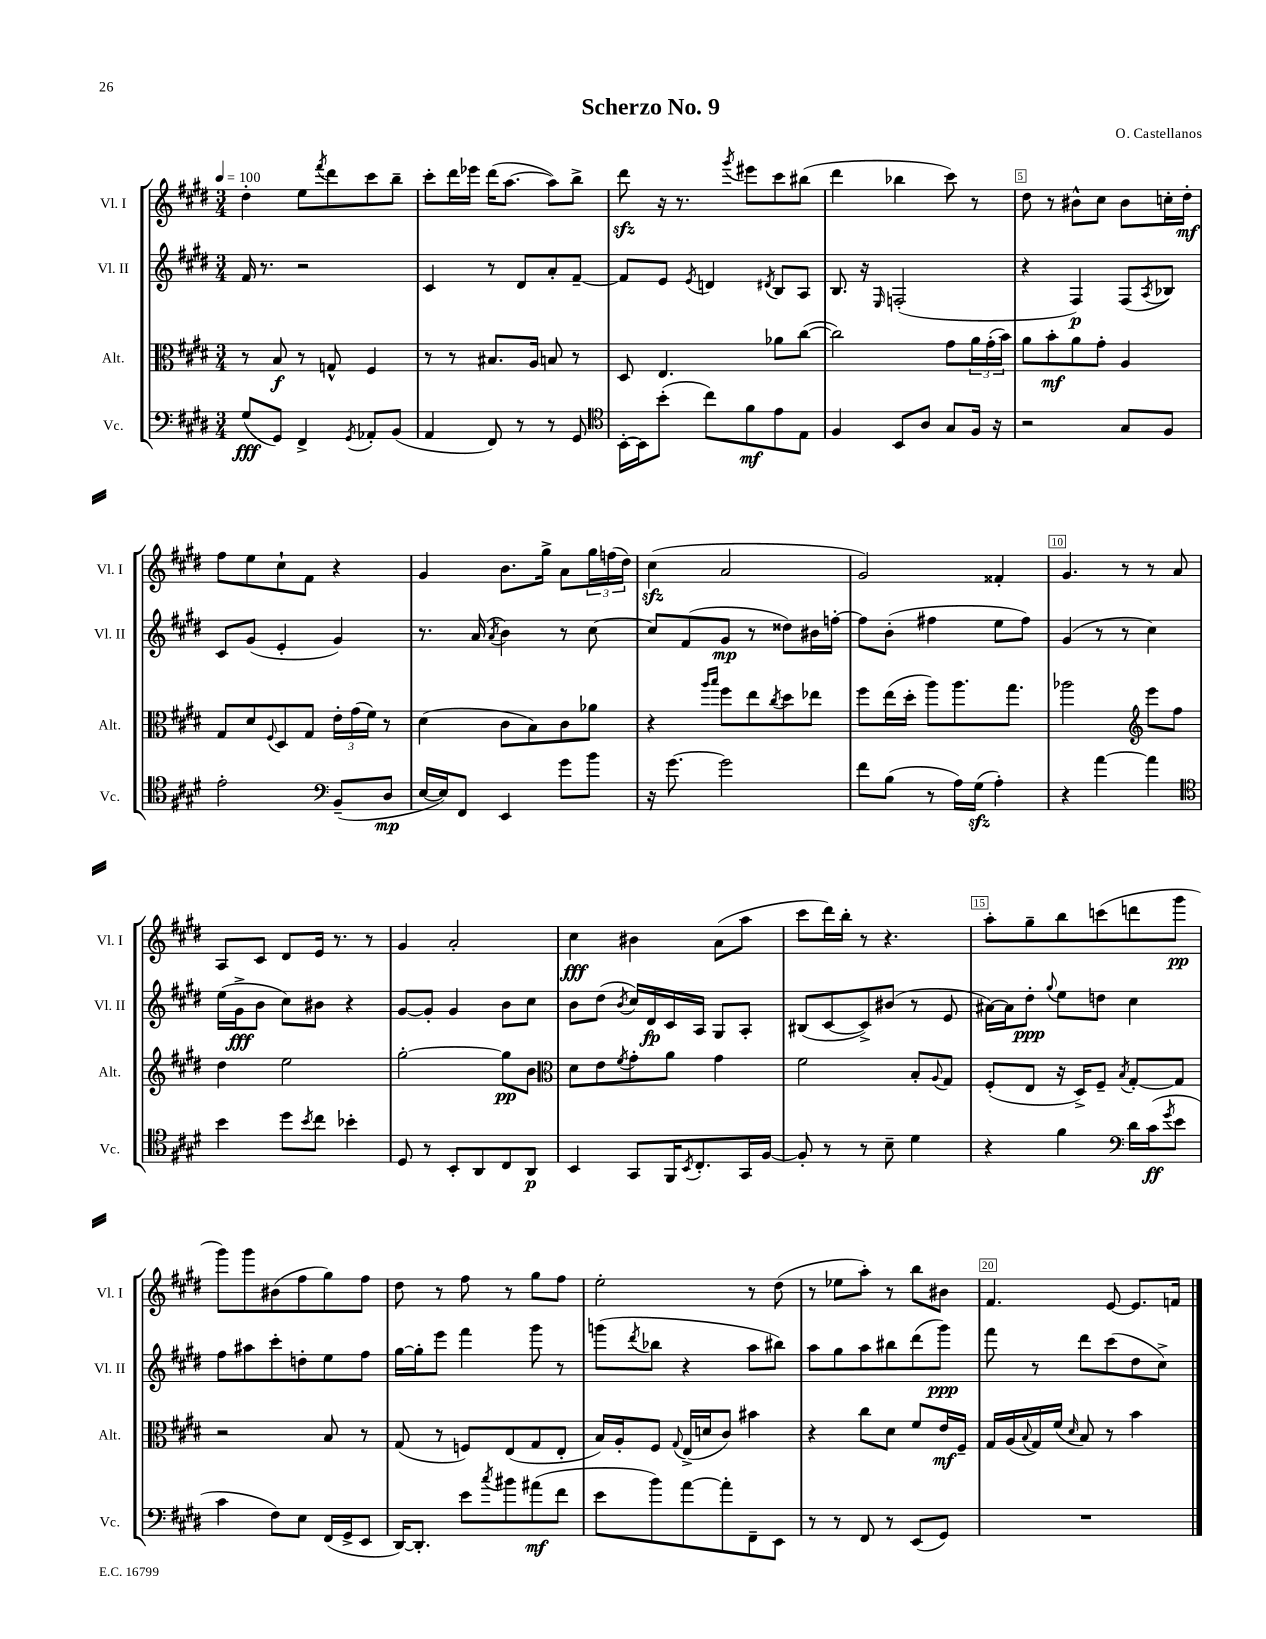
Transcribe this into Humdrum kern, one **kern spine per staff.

**kern	**dynam	**kern	**dynam	**kern	**dynam	**kern	**dynam
*part4	*part4	*part3	*part3	*part2	*part2	*part1	*part1
*staff4	*staff4	*staff3	*staff3	*staff2	*staff2	*staff1	*staff1
*I"Vc.	*	*I"Alt.	*	*I"Vl. II	*	*I"Vl. I	*
*I'Vc.	*	*I'Alt.	*	*I'Vl. II	*	*I'Vl. I	*
*clefF4	*	*clefC3	*	*clefG2	*	*clefG2	*
*k[f#c#g#d#]	*	*k[f#c#g#d#]	*	*k[f#c#g#d#]	*	*k[f#c#g#d#]	*
*M3/4	*	*M3/4	*	*M3/4	*	*M3/4	*
*MM100	*	*MM100	*	*MM100	*	*MM100	*
=1	=1	=1	=1	=1	=1	=1	=1
(8G#/L	fff	8r	.	16f#/	.	4dd#'\	.
.	.	.	.	8.r	.	.	.
8GG#/J)	.	8B/	f	.	.	.	.
4FF#^/	.	8r	.	2r	.	8ee\L	.
.	.	.	.	.	.	8qfff#/	.
.	.	8Gn^^/	.	.	.	8ddd#\	.
8qGG#/	.	.	.	.	.	.	.
8AA-X'/L	.	4F#/	.	.	.	8ccc#\	.
(8BB/J	.	.	.	.	.	8bb~\J	.
=2	=2	=2	=2	=2	=2	=2	=2
4AA/	.	8r	.	4c#/	.	8ccc#'\L	.
.	.	8r	.	.	.	16ddd#\L	.
.	.	.	.	.	.	16eee-X\JJ	.
8FF#/)	.	8.B#X/L	.	8r	.	(16ddd#\KL	.
.	.	.	.	.	.	[8.aa\J	.
8r	.	.	.	8d#/L	.	.	.
.	.	16A/Jk	.	.	.	.	.
8r	.	8Bn/	.	8a'/	.	8aa\L])	.
8GG#/	.	8r	.	[8f#~/J	.	8bb^\J	.
=3	=3	=3	=3	=3	=3	=3	=3
*clefC4	*	*	*	*	*	*	*
[16BB'\LL	.	8D#/	.	8f#/L]	.	8ddd#zz\	.
16BB\J]	.	.	.	.	.	.	.
(8b'\J	.	4.E/	.	8e/J	.	16r	.
.	.	.	.	.	.	8.r	.
.	.	.	.	8qe/	.	.	.
8cc#\L)	.	.	.	4dn/	.	.	.
.	.	.	.	.	.	8qggg#/	.
8f#\	mf	.	.	.	.	8eee#X\L	.
.	.	.	.	8qd#X/	.	.	.
8e\	.	8a-X\L	.	8B/L	.	8ccc#\	.
8E\J	.	([8cc#\J	.	8A/J	.	(8bb#X\J	.
=4	=4	=4	=4	=4	=4	=4	=4
4F#/	.	2cc#\])	.	8.B/	.	4ddd#\	.
.	.	.	.	16r	.	.	.
.	.	.	.	16qqE/	.	.	.
8BB/L	.	.	.	(2Fn'/	.	4bb-X\	.
8A/J	.	.	.	.	.	.	.
8G#/L	.	8g#\L	.	.	.	8ccc#\)	.
16F#/Jk	.	24a\L	.	.	.	8r	.
.	.	(24g#'\	.	.	.	.	.
16r	.	.	.	.	.	.	.
.	.	24b\JJ)	.	.	.	.	.
=5	=5	=5	=5	=5	=5	=5	=5
2r	.	8a\L	.	4r	.	8dd#\	.
.	.	8b'\	mf	.	.	8r	.
.	.	8a\	.	4F#/)	p	8b#X^^\L	.
.	.	8g#'\J	.	.	.	8cc#\J	.
8G#/L	.	4A/	.	(8F#/L	.	8b#\L	.
.	.	.	.	8qA/	.	.	.
8F#/J	.	.	.	8B-X/J)	.	16ccn'\L	.
.	.	.	.	.	.	16dd#'\JJ	mf
!!LO:LB:g=z
=6	=6	=6	=6	=6	=6	=6	=6
2e'\	.	8G#/L	.	8c#/L	.	8ff#\L	.
.	.	8d#/	.	(8g#/J	.	8ee\	.
.	.	8qqF#/	.	.	.	.	.
.	.	8D#/	.	4e'/	.	8cc#`\	.
.	.	8G#/J	.	.	.	8f#\J	.
*clefF4	*	*	*	*	*	*	*
(8BB~/L	.	24e'\LL	.	4g#/)	.	4r	.
.	.	(24g#\	.	.	.	.	.
.	.	24f#\JJ)	.	.	.	.	.
8D#/J	mp	8r	.	.	.	.	.
=7	=7	=7	=7	=7	=7	=7	=7
[16E/LL	.	(4d#\	.	8.r	.	4g#/	.
16E/J])	.	.	.	.	.	.	.
8FF#/J	.	.	.	.	.	.	.
.	.	.	.	(16a/	.	.	.
.	.	.	.	8qa/	.	.	.
4EE/	.	8c#\L	.	4b\)	.	8.b\L	.
.	.	8B\)	.	.	.	.	.
.	.	.	.	.	.	16gg#^\Jk	.
8g#\L	.	8c#\	.	8r	.	8a\L	.
8b\J	.	8a-X\J	.	[8cc#\	.	24gg#\L	.
.	.	.	.	.	.	(24ffn\	.
.	.	.	.	.	.	24dd#\JJ)	.
=8	=8	=8	=8	=8	=8	=8	=8
16r	.	4r	.	8cc#/L]	.	(4cc#zz\	.
[8.g#\	.	.	.	.	.	.	.
.	.	.	.	(8f#/	.	.	.
.	.	16qqaa/LL	.	.	.	.	.
.	.	16qqbb/JJ	.	.	.	.	.
2g#\]	.	8ff#\L	.	8g#/J	mp	2a/	.
.	.	8ee\	.	8r	.	.	.
.	.	8qcc#/	.	.	.	.	.
.	.	8dd#\	.	8dd##X\L)	.	.	.
.	.	8ee-X\J	.	16b#X\L	.	.	.
.	.	.	.	[16ffn'\JJ	.	.	.
=9	=9	=9	=9	=9	=9	=9	=9
8f#\L	.	8ff#\L	.	8ff\L]	.	2g#/)	.
(8B\J	.	(16ee\L	.	(8b'\J	.	.	.
.	.	16dd#'\JJ	.	.	.	.	.
8r	.	8aa\L)	.	4ff#X\	.	.	.
16A\LL)	.	8.aa\	.	.	.	.	.
(16G#zz\JJ	.	.	.	.	.	.	.
4A'\)	.	.	.	8ee\L	.	4f##X'/	.
.	.	8.gg#\J	.	.	.	.	.
.	.	.	.	8ff#\J)	.	.	.
=10	=10	=10	=10	=10	=10	=10	=10
4r	.	2aa-X\	.	(4g#/	.	4.g#/	.
[4a\	.	.	.	8r	.	.	.
.	.	.	.	8r	.	8r	.
*	*	*clefG2	*	*	*	*	*
4a\]	.	8eee\L	.	4cc#\)	.	8r	.
.	.	8ff#\J	.	.	.	8a/	.
!!LO:LB:g=z
=11	=11	=11	=11	=11	=11	=11	=11
*clefC4	*	*	*	*	*	*	*
4b\	.	4dd#\	.	(16ee\LL	.	8A/L	.
.	.	.	.	16g#^\J	fff	.	.
.	.	.	.	8b\J	.	8c#/J	.
8dd#\L	.	2ee\	.	8cc#\L)	.	8d#/L	.
8qb/	.	.	.	.	.	.	.
8cc#\J	.	.	.	8b#X\J	.	16e/Jk	.
.	.	.	.	.	.	8.r	.
4b-X'\	.	.	.	4r	.	.	.
.	.	.	.	.	.	8r	.
=12	=12	=12	=12	=12	=12	=12	=12
8D#/	.	[2gg#'\	.	[8g#/L	.	4g#/	.
8r	.	.	.	8g#'/J]	.	.	.
8BB'/L	.	.	.	4g#/	.	2a'/	.
8AA/	.	.	.	.	.	.	.
8C#/	.	8gg#\L]	pp	8b\L	.	.	.
8AA/J	p	8b\J	.	8cc#\J	.	.	.
=13	=13	=13	=13	=13	=13	=13	=13
*	*	*clefC3	*	*	*	*	*
4BB/	.	8d#\L	.	8b\L	.	4cc#\	fff
.	.	8e\	.	(8dd#\J	.	.	.
.	.	8qf#/	.	8qb/	.	.	.
8GG#/L	.	8g#'\	.	16cc#/LL)	.	4b#X\	.
.	.	.	.	16d#/	fp	.	.
16FF#/K	.	8a\J	.	16c#/	.	.	.
8qBB/	.	.	.	.	.	.	.
8.C#'/	.	.	.	16A/JJ	.	.	.
.	.	4g#\	.	8G#/L	.	(8a\L	.
16GG#/L	.	.	.	8A'/J	.	8aa\J	.
[16F#/JJ	.	.	.	.	.	.	.
=14	=14	=14	=14	=14	=14	=14	=14
8F#'/]	.	2f#\	.	(8B#X/L	.	8ccc#\L	.
8r	.	.	.	[8c#/	.	16ddd#\L)	.
.	.	.	.	.	.	16bb'\JJ	.
8r	.	.	.	8c#^/])	.	8r	.
8B~\	.	.	.	(8b#X/J	.	4.r	.
4d#\	.	8B'/L	.	8r	.	.	.
.	.	8qqA/	.	.	.	.	.
.	.	8G#/J	.	8e/	.	.	.
=15	=15	=15	=15	=15	=15	=15	=15
4r	.	(8F#'/L	.	[16a#X\LL)	.	8aa'\L	.
.	.	.	.	16a#\J]	.	.	.
.	.	8E/J	.	8dd#'\J	ppp	8gg#~\	.
.	.	.	.	8qqgg#/	.	.	.
4f#\	.	16r	.	8ee\L	.	8bb\	.
.	.	16D#^/KL)	.	.	.	.	.
.	.	8F#~/J	.	8ddn\J	.	(8cccn\	.
*clefF4	*	*	*	*	*	*	*
.	.	8qB/	.	.	.	.	.
16d#\LL	.	[8G#'/L	.	4cc#\	.	8dddn\	.
(16c#\J	ff	.	.	.	.	.	.
8qg#/	.	.	.	.	.	.	.
8e\J	.	8G#/J]	.	.	.	8ggg#\J	pp
!!LO:LB:g=z
=16	=16	=16	=16	=16	=16	=16	=16
4c#\	.	2r	.	8ff#\L	.	8ggg#\L)	.
.	.	.	.	8aa#X\	.	8ggg#\	.
8F#\L)	.	.	.	8ccc#'\	.	(8b#X\	.
8E\J	.	.	.	8ddn'\	.	8ff#\	.
(16FF#/LL	.	8B/	.	8ee\	.	8gg#\)	.
16GG#^/J	.	.	.	.	.	.	.
8EE/J	.	8r	.	8ff#\J	.	8ff#\J	.
=17	=17	=17	=17	=17	=17	=17	=17
[16DD#/KL)	.	(8G#/	.	[16gg#\LL	.	8dd#\	.
8.DD#'/J]	.	.	.	16gg#'\J]	.	.	.
.	.	8r	.	8eee\J	.	8r	.
8e\L	.	8Fn/L)	.	4fff#\	.	8ff#\	.
8qcc#/	.	.	.	.	.	.	.
8b#X\	.	(8E/	.	.	.	8r	.
(8a#X\	mf	8G#/	.	8ggg#\	.	8gg#\L	.
8f#\J	.	8E'/J	.	8r	.	8ff#\J	.
=18	=18	=18	=18	=18	=18	=18	=18
8e\L	.	16B/LL)	.	(8gggn\L	.	2ee'\	.
.	.	16A'/J	.	.	.	.	.
.	.	.	.	8qddd#/	.	.	.
8b\)	.	8F#/J	.	8bb-X\J	.	.	.
.	.	8qqG#/	.	.	.	.	.
[8a\	.	(16E^/LL	.	4r	.	.	.
.	.	16dn/J	.	.	.	.	.
8a'\]	.	8c#/J)	.	.	.	.	.
8FF#~\	.	4b#X\	.	8aa\L	.	8r	.
8EE\J	.	.	.	8bb#X\J)	.	(8dd#\	.
=19	=19	=19	=19	=19	=19	=19	=19
8r	.	4r	.	8aa\L	.	8r	.
8r	.	.	.	8gg#\	.	8ee-X\L	.
8FF#/	.	8cc#\L	.	8aa\	.	8aa'\J)	.
8r	.	8d#\J	.	8bb#X\	.	8r	.
(8EE/L	.	8f#/L	.	(8ddd#\	.	8bb\L	.
8GG#/J)	.	16e/L	mf	8ggg#\J)	ppp	8b#X\J	.
.	.	16F#~/JJ	.	.	.	.	.
=20	=20	=20	=20	=20	=20	=20	=20
2.r	.	16G#/LL	.	8fff#\	.	4.f#/	.
.	.	(16A/	.	.	.	.	.
.	.	8qqB/	.	.	.	.	.
.	.	16G#/)	.	8r	.	.	.
.	.	(16f#/JJ	.	.	.	.	.
.	.	16qqd#/	.	.	.	.	.
.	.	8B/)	.	8ddd#\L	.	.	.
.	.	8r	.	(8ccc#\	.	[8e/	.
.	.	4b\	.	8dd#\	.	8.e/L]	.
.	.	.	.	8cc#^\J)	.	.	.
.	.	.	.	.	.	16fn/Jk	.
==	==	==	==	==	==	==	==
*-	*-	*-	*-	*-	*-	*-	*-
